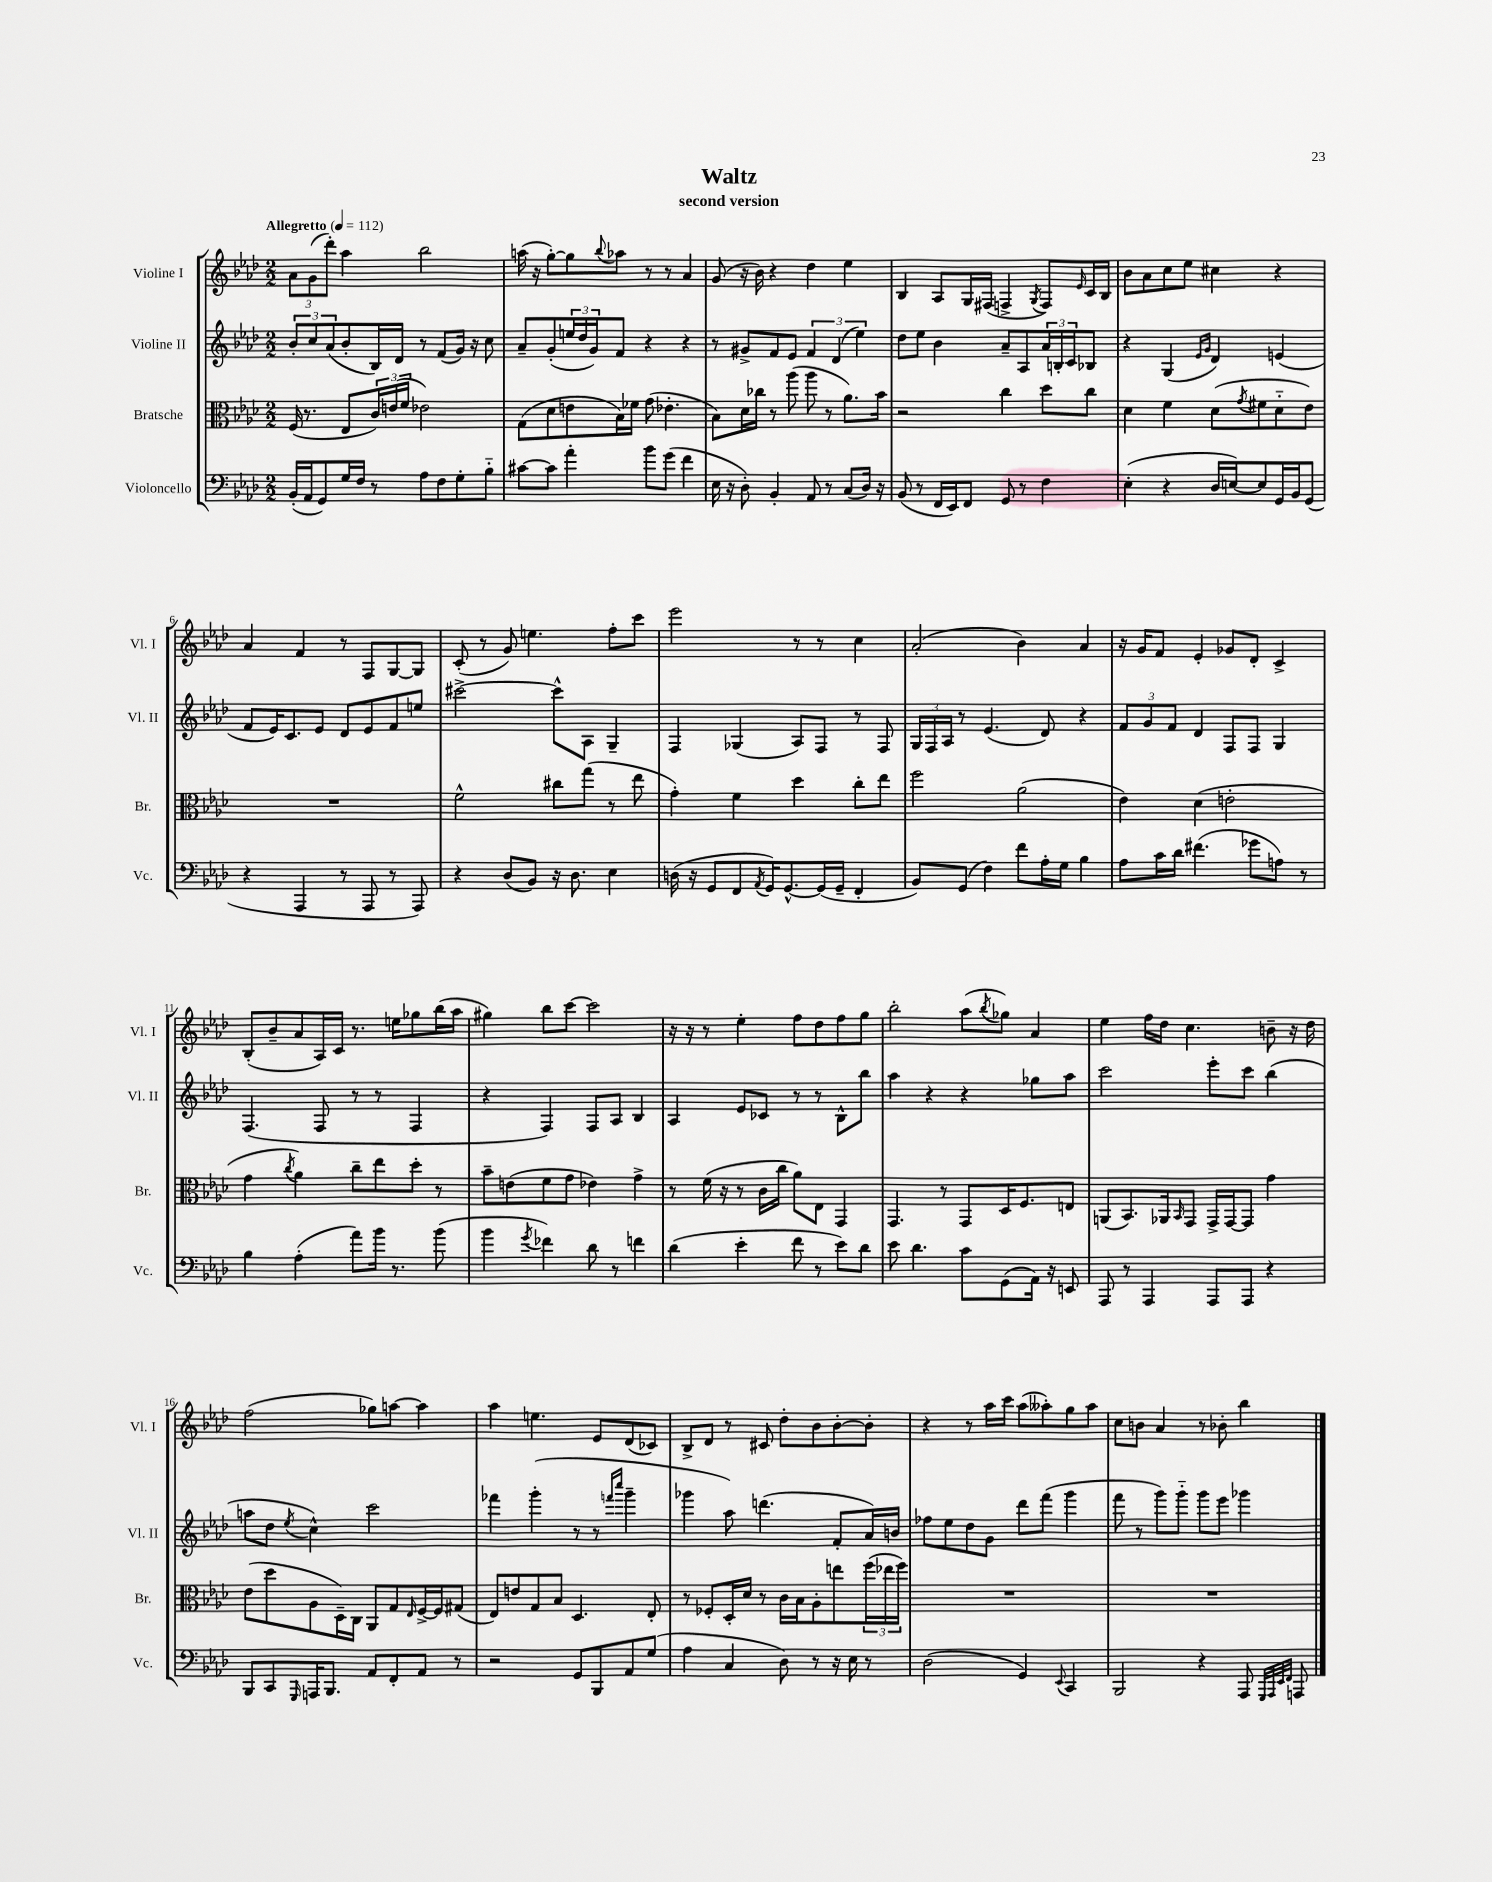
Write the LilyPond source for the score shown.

\header { title = "Waltz" subtitle = "second version" }
<<
\new StaffGroup <<
\new Staff = "s0" \with { instrumentName = "Violine I" shortInstrumentName = "Vl. I" } {
    \clef treble \key aes \major \numericTimeSignature \time 2/2 \tempo "Allegretto" 4 = 112
    \tuplet 3/2 { aes'8 g'8( des'''8-.) } aes''4 bes''2 |
    a''16( r16 g''8~-.) g''8 \appoggiatura { bes''8 } aes''8 r8 r8 aes'4 |
    g'8( r16 bes'16) r4 des''4 ees''4 |
    bes4 aes8 g16 fis16( f4-> \acciaccatura { g8 } f8) \grace { ees'16 } c'16 bes16 |
    bes'8 aes'8 c''8 ees''8 cis''4 r4 |
    aes'4 f'4 r8 f8 g8~ g8 |
    c'8-.( r8 g'8) e''4. f''8-. c'''8 |
    ees'''2 r8 r8 c''4 |
    aes'2-.( bes'4) aes'4 |
    r16 g'16 f'8 ees'4-. ges'8 des'8-. c'4-> |
    bes8-.( bes'8-- aes'8 aes16) c'16 r8. e''16 ges''8 bes''16( aes''16 |
    gis''4) bes''8 c'''8~ c'''2 |
    r16 r16 r8 ees''4-. f''8 des''8 f''8 g''8 |
    bes''2-. aes''8( \acciaccatura { bes''8 } ges''8) aes'4 |
    ees''4 f''16 des''16 c''4. b'8-- r16 des''16 |
    f''2( ges''8) a''8~ a''4 |
    aes''4 e''4. ees'8 des'8( ces'8) |
    bes8-> des'8 r8 cis'8 des''8-. bes'8 bes'8~-. bes'8-. |
    r4 r8 aes''16 c'''16 aes''8( aeses''8-.) g''8 aeses''8 |
    c''8 b'8 aes'4 r8 bes'8-. bes''4 \bar "|." |
}
\new Staff = "s1" \with { instrumentName = "Violine II" shortInstrumentName = "Vl. II" } {
    \clef treble \key aes \major \numericTimeSignature \time 2/2
    \tuplet 3/2 { bes'8-. c''8 aes'8( } bes'8-. bes16) des'16 r8 f'8( g'16) r16 c''8 |
    aes'8-- g'8-.( \tuplet 3/2 { e''16 des''16 g'16) } f'8 r4 r4 |
    r8 gis'8-> f'8 ees'8 \tuplet 3/2 { f'4 des'4( ees''4) } |
    des''8 ees''8 bes'4 aes'8-- aes8 \tuplet 3/2 { aes'16 b16-. c'16 } bes8 |
    r4 g4( \grace { ees'16 g'16 } des'4) e'4( |
    f'8 ees'16) c'8. ees'8 des'8 ees'8 f'8 e''8 |
    cis'''2~-> cis'''8-^ aes8 g4-- |
    f4 ges4( aes8) f8 r8 f8 |
    \tuplet 3/2 { g16 f16 aes16 } r8 ees'4.( des'8) r4 |
    \tuplet 3/2 { f'8 g'8 f'8 } des'4 f8 f8 g4 |
    f4.( f8 r8 r8 f4 |
    r4 f4) f8 aes8 bes4 |
    aes4 ees'8 ces'8 r8 r8 bes8-^ bes''8 |
    aes''4 r4 r4 ges''8 aes''8 |
    c'''2 ees'''8-. c'''8 bes''4( |
    a''8 des''8 \acciaccatura { ees''8 } c''4-^) c'''2 |
    fes'''4 g'''4-.( r8 r8 \grace { f'''16 c''''16 } g'''4-- |
    ges'''4 aes''8) d'''4.( f'8-. aes'16) b'16 |
    fes''8 ees''8 des''8 g'8 des'''8 f'''8( g'''4 |
    f'''8 r8 g'''8) g'''8-_ g'''8 ees'''8 ges'''4 \bar "|." |
}
\new Staff = "s2" \with { instrumentName = "Bratsche" shortInstrumentName = "Br." } {
    \clef alto \key aes \major \numericTimeSignature \time 2/2
    f16( r8. ees8 \tuplet 3/2 { c'16) e'16( f'16 } ees'2) |
    g8( des'8 e'8 bes16) fes'16 g'8( ees'4.-. |
    bes8) des'16 ces''16 r8 aes''8( aes''8 r8 aes'8.) bes'16 |
    r2 c''4 des''8 c''8 |
    des'4 f'4 des'8( \acciaccatura { g'8 } fis'8 des'8-_ ees'8) |
    R1 |
    f'2-^ cis''8 g''8( r8 ees''8 |
    g'4-.) f'4 des''4 c''8-. ees''8 |
    f''2 aes'2( |
    ees'4) des'4( e'2-. |
    g'4 \acciaccatura { c''8 } aes'4) c''8-- ees''8 des''8-. r8 |
    bes'8-- e'8( f'8 g'8 ees'4) g'4-> |
    r8 f'16( r16 r8 c'16 c''16 aes'8) ees8 g,4 |
    g,4. r8 g,8 des16 f8. e8 |
    a,8( bes,8.) aes,16 \grace { bes,16 } g,8 g,16-> g,16~ g,8 g'4 |
    ees'8( des''8 aes8 des16--) c16 aes,8 g8 \grace { ees16 } f16~-> f16 gis8( |
    ees8) e'8 g8 bes8 des4. ees8-. |
    r8 fes8-. des16-. des'16 r8 c'16 bes16 aes8-. e''8 \tuplet 3/2 { f''16( ees''16 f''16) } |
    R1 |
    R1 \bar "|." |
}
\new Staff = "s3" \with { instrumentName = "Violoncello" shortInstrumentName = "Vc." } {
    \clef bass \key aes \major \numericTimeSignature \time 2/2
    bes,16-.( aes,16 g,8) g16 f16 r8 aes8 f8 g8-. bes8-_ |
    cis'8~ cis'8 aes'4-. bes'8 g'8( f'4 |
    ees16 r16 des8-.) bes,4-. aes,8 r8 c8( des16) r16 |
    bes,8( r8 f,16 ees,16) f,8 g,8 r8 f4 |
    ees4-.( r4 des16 e16~) e8 g,16 bes,16 g,8( |
    r4 aes,,4 r8 aes,,8 r8 aes,,8) |
    r4 des8( bes,8) r16 des8. ees4 |
    d16( r16 g,8 f,8 \acciaccatura { aes,8 } g,16) g,8.~-^ g,16( g,16-- f,4-. |
    bes,8) g,8( f4) f'8 aes16-. g16 bes4 |
    aes8 c'16 des'16 fis'4.( ges'8 a8) r8 |
    bes4 aes4-.( aes'8) bes'16 r8. bes'8( |
    bes'4 \acciaccatura { g'8 } fes'4) des'8 r8 f'4 |
    des'4( ees'4-. f'8 r8 ees'8) des'8 |
    ees'8 des'4. c'8 g,8( aes,16) r16 e,8 |
    aes,,8 r8 aes,,4 aes,,8 aes,,8 r4 |
    bes,,8 c,8 \grace { g,,16 } a,,16 bes,,8. aes,8 f,8-. aes,8 r8 |
    r2 g,8 bes,,8 aes,8 g8( |
    aes4 c4 des8) r8 r16 ees16 r8 |
    des2( g,4) \appoggiatura { ees,8 } c,4 |
    bes,,2 r4 aes,,8 \grace { g,,32 aes,,32 ees,32 f,32 } a,,8 \bar "|." |
}
>>
>>
